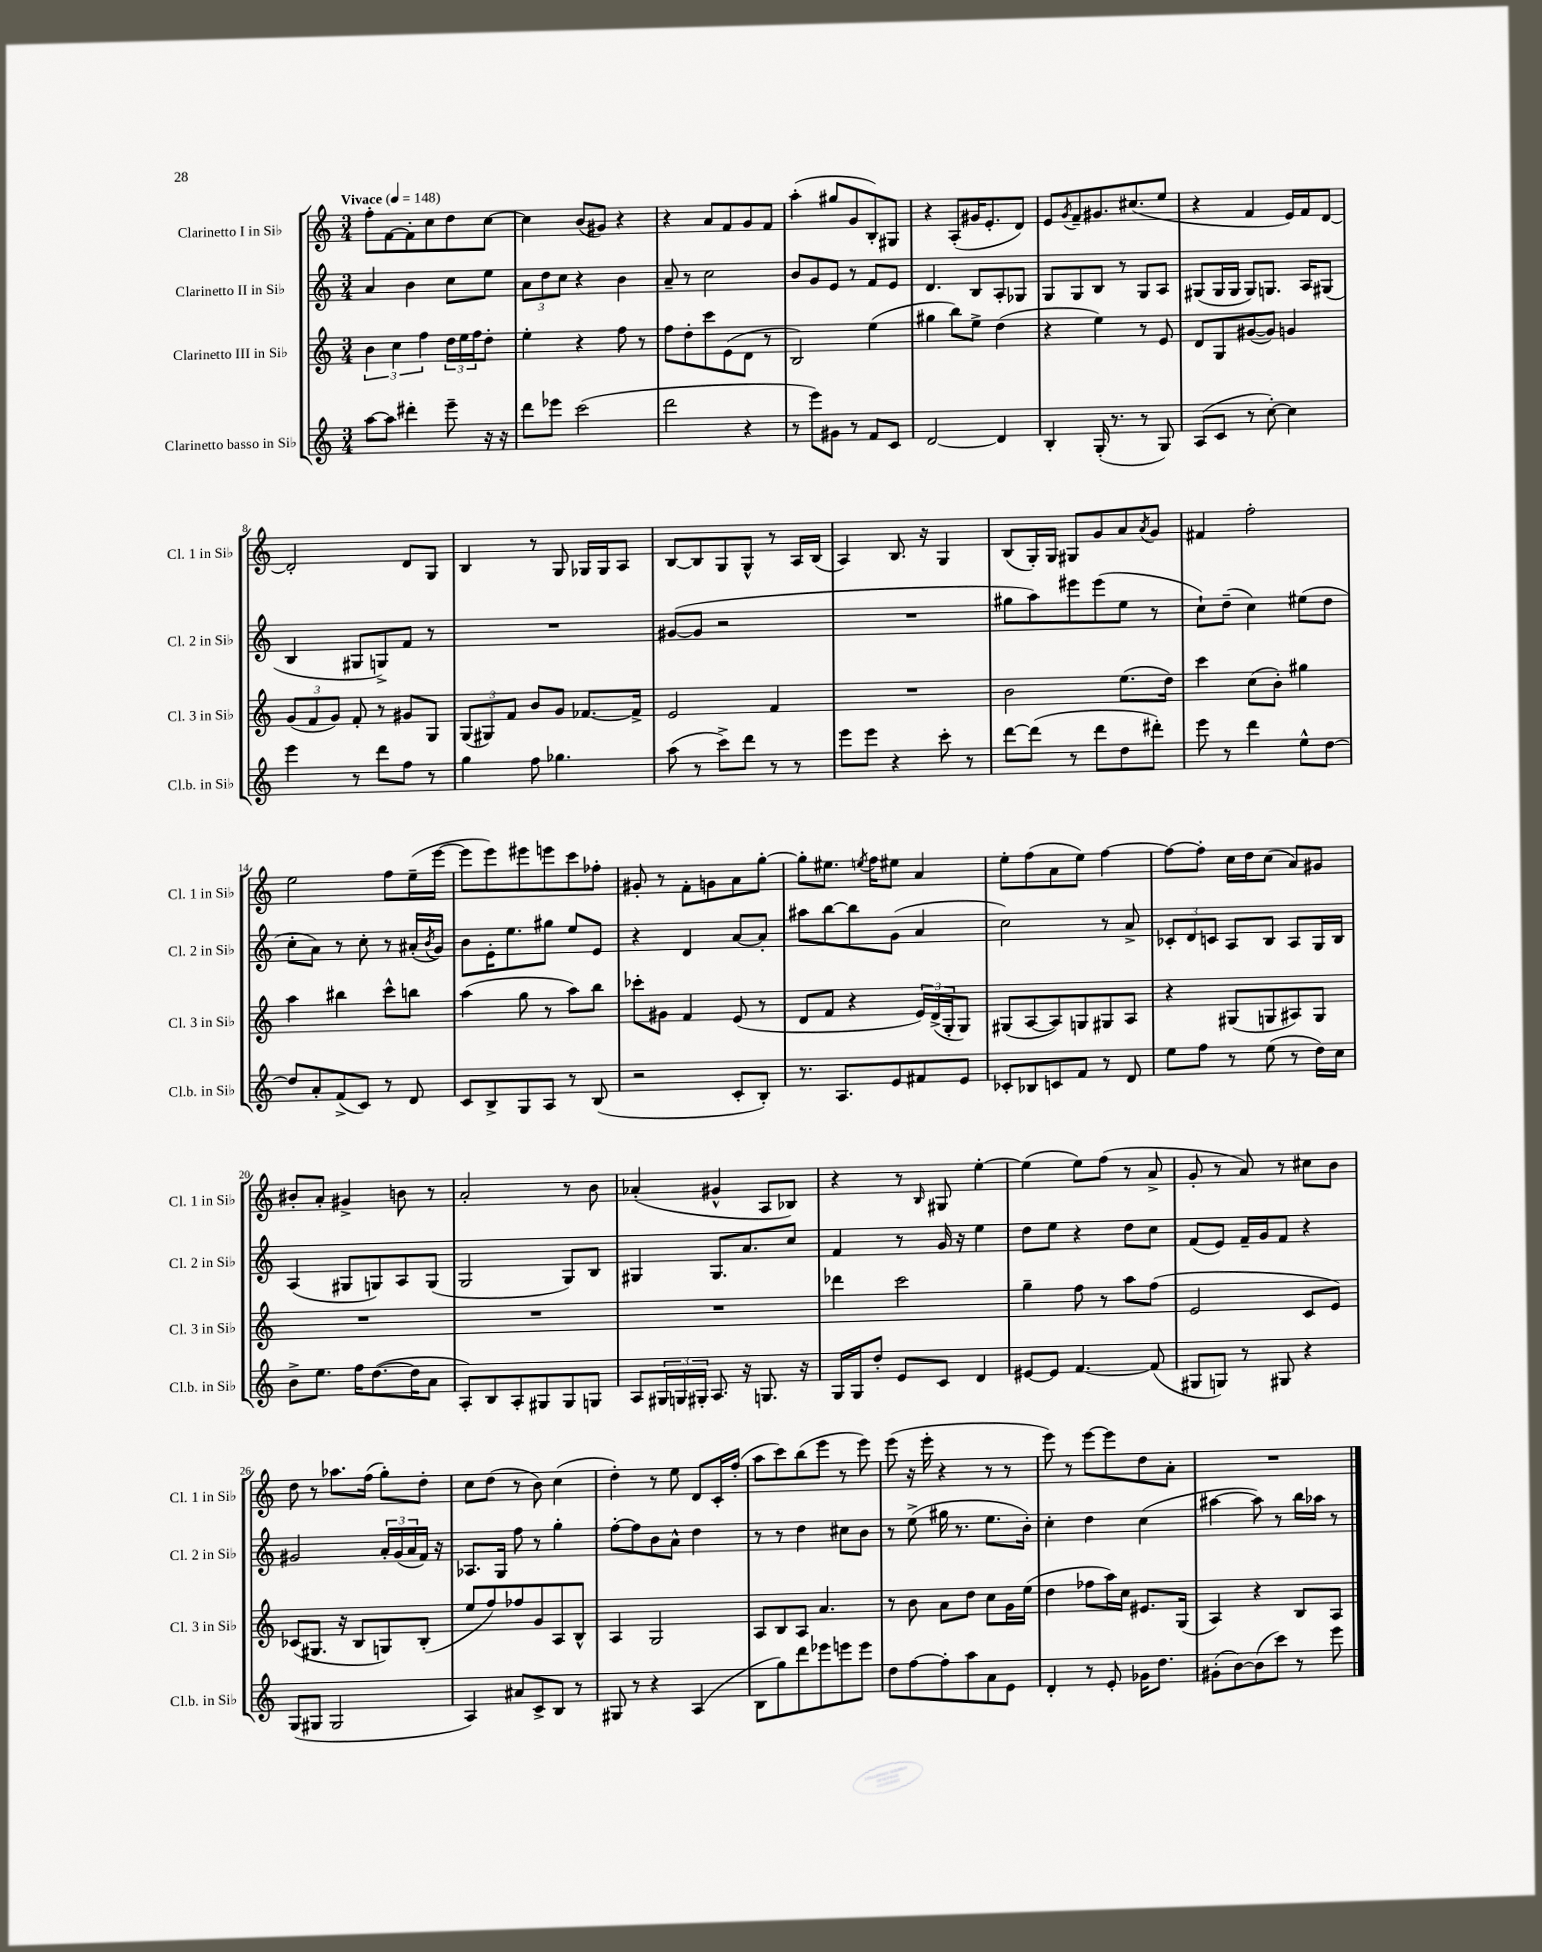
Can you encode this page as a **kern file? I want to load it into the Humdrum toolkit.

**kern	**kern	**kern	**kern
*staff4	*staff3	*staff2	*staff1
*clefG2	*clefG2	*clefG2	*clefG2
*k[]	*k[]	*k[]	*k[]
*M3/4	*M3/4	*M3/4	*M3/4
*MM148	*MM148	*MM148	*MM148
[8aa	6b	4a	8ff'
8aa]	.	.	[8f
.	6cc	.	.
4ddd#'	.	4b	8f']
.	6ff	.	.
.	.	.	8cc
8eee~	24dd	8cc	8dd
.	24ee	.	.
.	24ff	.	.
16r	8dd'	8ee	[8cc
16r	.	.	.
=	=	=	=
8ddd	4ee'	12a	4cc]
.	.	12dd	.
8eee-	.	.	.
.	.	12cc	.
(2ccc	4r	4r	(8b
.	.	.	8g#)
.	8ff	4b	4r
.	8r	.	.
=	=	=	=
2ddd	8ff	8a~	4r
.	8dd'	8r	.
.	8ccc	2cc	8a
.	(8e	.	8f
4r	8d	.	8g
.	8r	.	8f
=	=	=	=
8r	2B)	8b	(4aa'
8eee)	.	8g	.
8g#	.	8e	8gg#
8r	.	8r	8g
8f	(4ee	8f	8B')
8c	.	8e	8G#
=	=	=	=
[2d	4gg#	4.d	4r
.	8bb)	.	(8A'
.	8ee^	8B	16g#
.	.	.	8.e'
4d]	(4dd	8A'	.
.	.	8G-	8d)
=	=	=	=
4B'	4r	8G	8e
.	.	.	8qg
.	.	8G	8f~
(16G'	4ee)	8B	8.g#
8.r	.	.	.
.	.	8r	.
.	.	.	(8.cc#
8r	8r	8G	.
8G)	8e	8A	8ee
=	=	=	=
(8A	8d	(8G#	4r
8c	8G	16G#	.
.	.	16G#	.
8r	([8g#	8G#)	4f
[8cc')	8g#])	8.G	.
4cc]	4g	.	16e)
.	.	16A	16f
.	.	(8G#	[8d
=	=	=	=
4eee	(12g	4B	2d']
.	12f	.	.
.	12g)	.	.
8r	8f'	8G#	.
8ddd	8r	8G^)	.
8ff	8g#	8f	8d
8r	8G	8r	8G
=	=	=	=
4gg	(12G	2.r	4B
.	12G#)	.	.
.	12f	.	.
8ff	8b	.	8r
4.gg-	8g	.	8G
.	[8.f-	.	16G-
.	.	.	16G-
.	.	.	8A
.	16f-^]	.	.
=	=	=	=
(8aa	2e	([8g#	[8B
8r	.	8g#]	8B]
8ccc^)	.	2r	8G
8ddd	.	.	8G^^
8r	4f	.	8r
8r	.	.	16A
.	.	.	(16B
=	=	=	=
8eee	2.r	2.r	4A)
8eee	.	.	.
4r	.	.	8.B
.	.	.	16r
8ccc'	.	.	4G
8r	.	.	.
=	=	=	=
[8ddd	2b	8gg#	(8B
(8ddd]	.	8aa)	16G')
.	.	.	16G
8r	.	8eee#	8G#
8ddd	.	(8eee#	8g
8dd	(8.ee	8ee	8a
.	.	.	8qa
8ddd#')	.	8r	8g
.	16dd)	.	.
=	=	=	=
8eee	4ccc	8cc`)	4f#
8r	.	(8dd~	.
4ddd	(8cc	4cc)	2ff'
.	8b')	.	.
8ee^^	4gg#	(8ee#	.
[8dd	.	8dd	.
=	=	=	=
8dd]	4aa	8cc'	2ee
8a'	.	8a)	.
(8f^	4bb#	8r	.
8c)	.	8cc'	.
8r	8ccc^^	8r	8ff
8d	8bb	(16a#'	(16ee~
.	.	8qb	.
.	.	16g)	[16eee
=	=	=	=
8c	(4aa	8b	8eee]
8B^	.	16e'	8eee)
.	.	8.ee	.
8G	8gg	.	8eee#
8A	8r	8gg#	8eee
8r	8aa)	8ee	8ccc
(8B	8bb	8e	8ff-'
=	=	=	=
2r	8ccc-'	4r	8g#'
.	8g#	.	8r
.	4f	4d	8f'
.	.	.	8g
8c'	(8e	[8a	8a
8B')	8r	8a']	[8gg'
=	=	=	=
8.r	8d	8aa#	8gg']
.	8f	[8bb	8.ee#
8.A	.	.	.
.	4r	8bb]	.
.	.	.	8qee
.	.	.	16ff
8e	.	(8g	8ee#
8f#	24e)	4a	4a
.	(24d^	.	.
.	24G'	.	.
8e	8G)	.	.
=	=	=	=
8c-'	(8G#	2cc)	8ee'
8B-	[8A	.	(8ff
8c	8A])	.	8a
8f	8G	.	8ee)
8r	8G#	8r	[4ff
8d	8A	8a^	.
=	=	=	=
8ee	4r	12c-'	8ff_
.	.	12d	.
8ff	.	.	8ff']
.	.	12c	.
8r	(8G#	8A	16cc
.	.	.	16dd
(8ee	8G	8B	(8cc
8r	8A#)	8A	8a)
16dd)	8G	16G	8g#
16cc	.	16B	.
=	=	=	=
8b^	2.r	(4A	8b#'
8.ee	.	.	8a'
.	.	8G#	4g#^
16ff	.	.	.
([8.dd	.	8G)	.
.	.	8A	8b
16dd]	.	.	.
8a	.	(8G	8r
=	=	=	=
8A')	2.r	2G	2a'
8B	.	.	.
8A'	.	.	.
8G#	.	.	.
8G#	.	8G)	8r
8G	.	8B	8b
=	=	=	=
8A	2.r	4G#	(4a-'
24G#	.	.	.
24G	.	.	.
24G#'	.	.	.
8.A	.	8.G#	4g#^^
16r	.	8.a	.
8.G	.	.	8A
.	.	8cc	8B-)
16r	.	.	.
=	=	=	=
16G	4ddd-	4f	4r
16G	.	.	.
8dd'	.	.	.
8e	2ccc	8r	8r
.	.	.	16qqB
8c	.	16g	8G#
.	.	16r	.
4d	.	4ee	[4ee'
=	=	=	=
[8e#	4gg~	8dd	(4ee]
8e#]	.	8ee	.
[4.f	8ff	4r	8ee)
.	8r	.	(8ff
.	8aa	8dd	8r
(8f]	(8ff	8cc	8a^
=	=	=	=
8G#	2e	(8f	8g'
8G)	.	8e)	8r
8r	.	16f~	8a)
.	.	16g	.
8G#	.	8f	8r
4r	8c	4r	8cc#
.	8e)	.	8b
=	=	=	=
(8G	(8c-	2g#	8dd
8G#	8.G#	.	8r
2G#	.	.	8.aa-
.	16r	.	.
.	8B	.	.
.	.	.	(16ff
.	8G)	24a'	8gg')
.	.	(24g#	.
.	.	24a	.
.	(8B'	16f)	8dd'
.	.	16r	.
=	=	=	=
4A)	8ee	8.A-	8cc
.	8ff)	.	(8dd
.	.	16G	.
8a#	8ff-	8ff	8r
8c^	8g	8r	8b)
8B	8A	4gg'	(4cc
8r	8B^^	.	.
=	=	=	=
8G#	4A	[8ff'	4dd')
8r	.	8ff]	.
4r	2G	8b	8r
.	.	8a^^	8ee
(4A	.	4dd	8d
.	.	.	16c'
.	.	.	(16ff'
=	=	=	=
8B	8A	8r	8aa
8gg)	8B	8r	8ccc)
8ddd	8A	4dd	(8bb
8eee-	4.a	.	8eee
8eee	.	8cc#	8r
8eee	.	8b	8eee)
=	=	=	=
8dd	8r	8r	(8eee
[8ff	8b	(8ee^	16r
.	.	.	16eee'
8ff']	8a	16gg#	4r
.	.	8.r	.
8aa	8dd	.	.
8a	8cc	8.ee	8r
8e	16g	.	8r
.	(16ee	16b')	.
=	=	=	=
4d'	4dd	4cc'	8eee)
.	.	.	8r
8r	8ff-	4dd	[8eee
8e'	16aa)	.	8eee]
.	16cc	.	.
16g-	8.e#	(4cc	8dd
8.dd	.	.	.
.	.	.	8a'
.	(16G	.	.
=	=	=	=
(8g#'	4A)	[4aa#	2.r
[8b)	.	.	.
(8b]	4r	8aa#])	.
8ccc)	.	8r	.
8r	8B	16bb	.
.	.	16aa-	.
8eee	8A	8r	.
==	==	==	==
*-	*-	*-	*-
